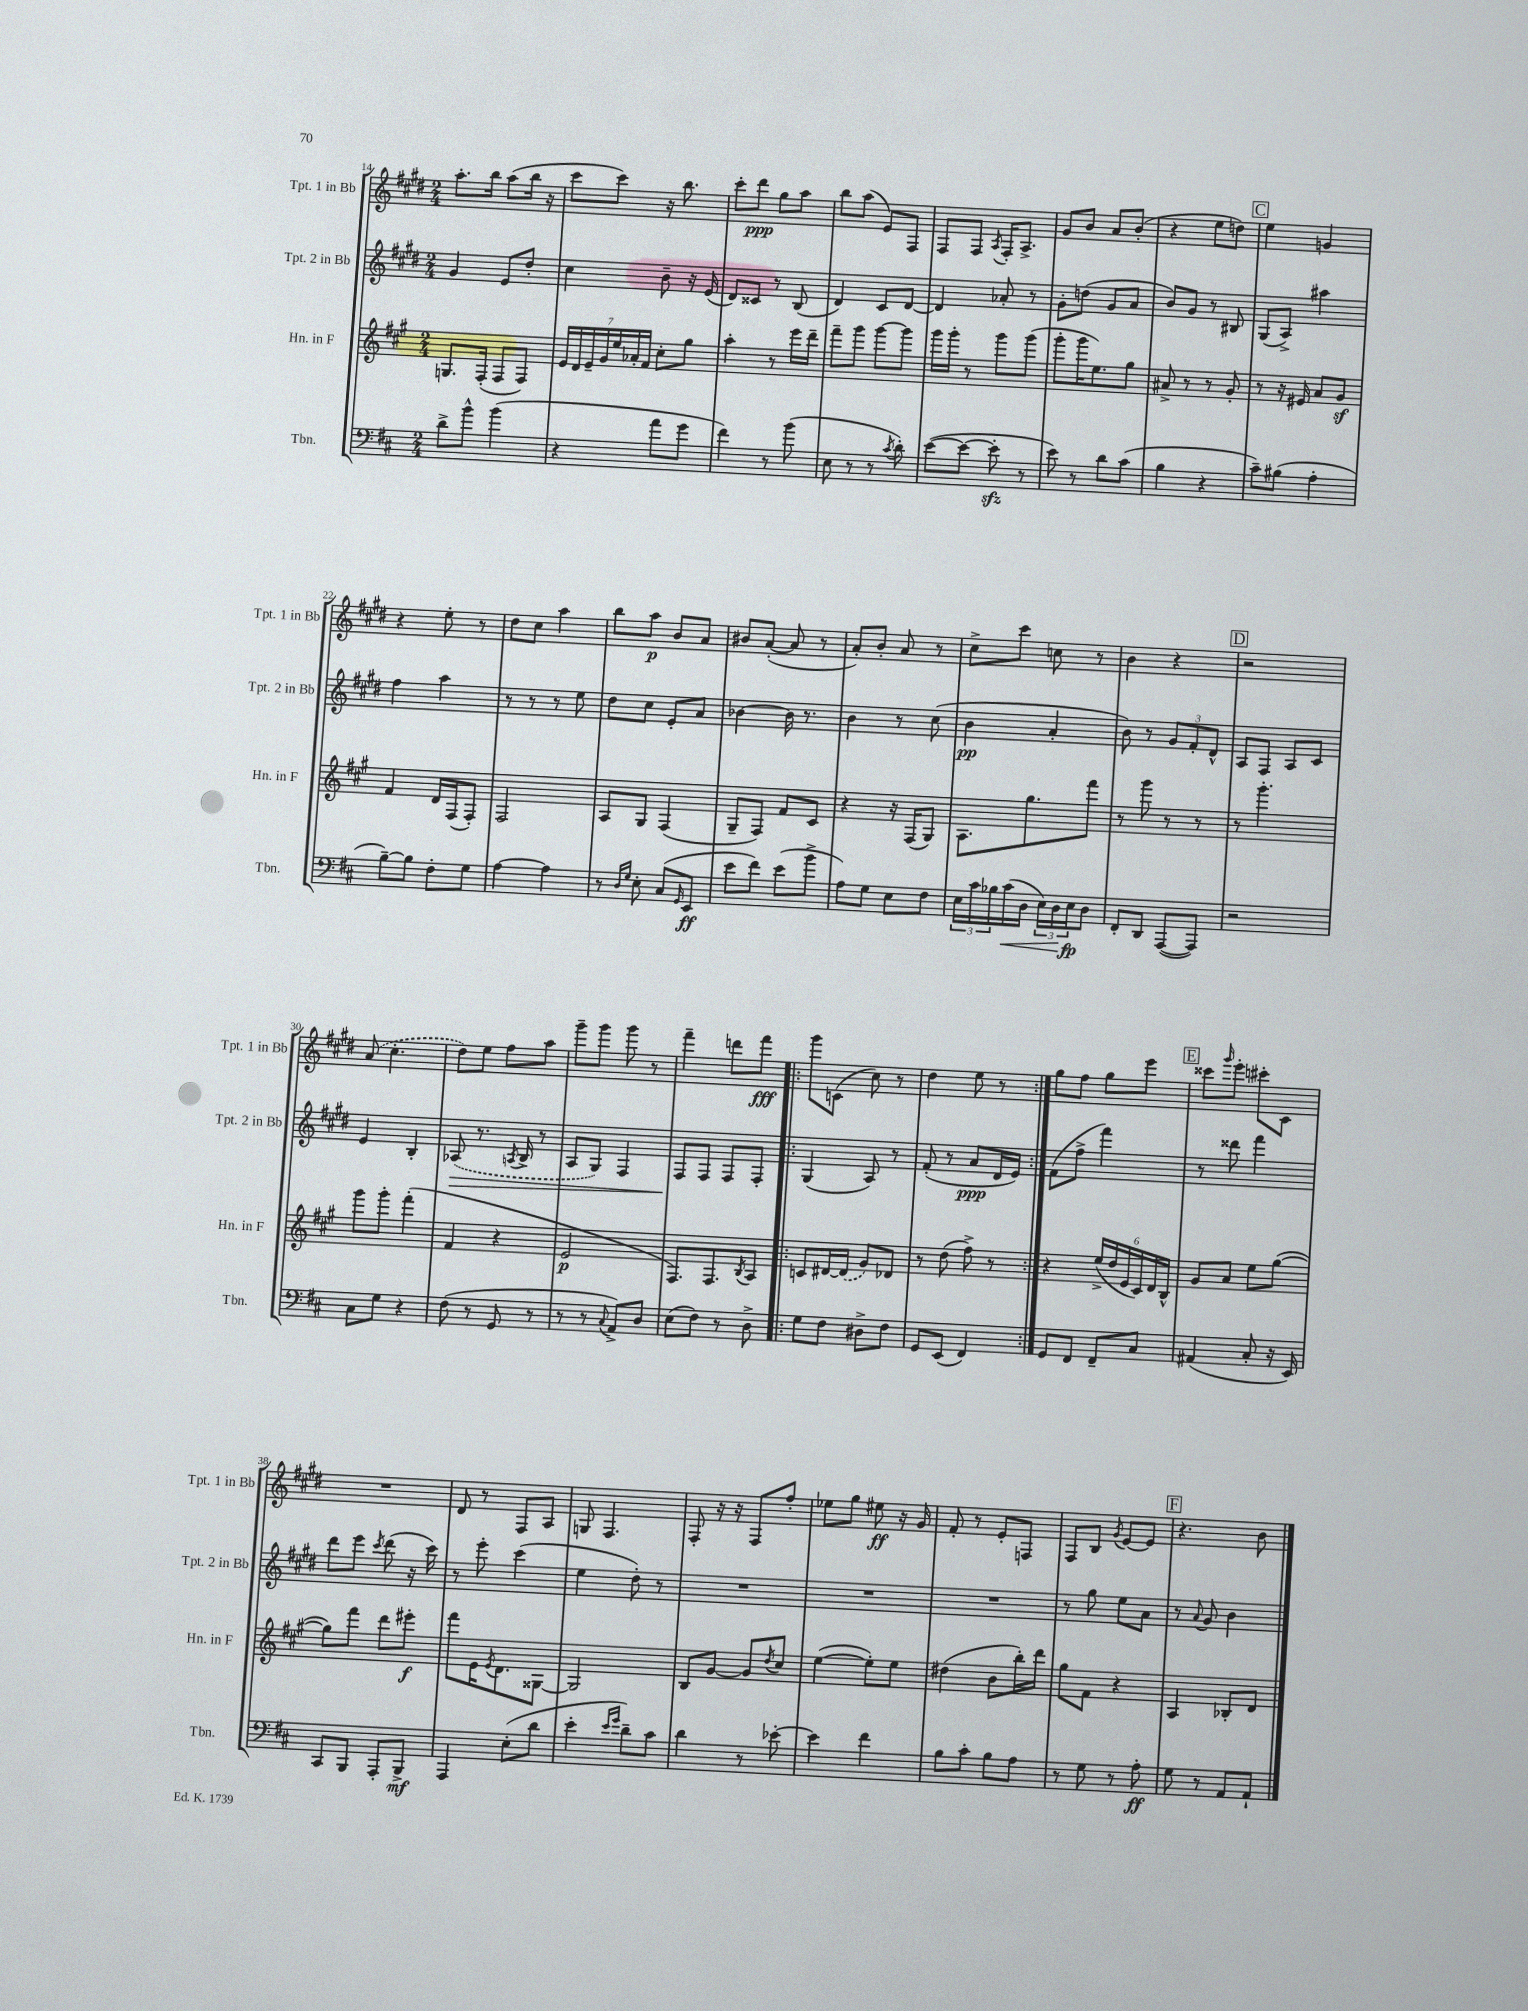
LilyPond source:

<<
\new StaffGroup <<
\new Staff = "s0" \with { instrumentName = "Tpt. 1 in Bb" shortInstrumentName = "Tpt. 1 in Bb" } {
    \clef treble \key e \major \numericTimeSignature \time 2/4
    a''8.-. b''16 a''8( b''16 r16 |
    cis'''8 cis'''8) r16 b''8. |
    cis'''8-. dis'''8\ppp gis''8 a''8 |
    b''8 a''8( e'8) fis8 |
    fis8 fis8 \acciaccatura { a8 } fis16-. a8.-> |
    gis'8 b'8 a'8 b'8-.( |
    r4 e''8 d''8) |
    \mark \markup { \box "C" } e''4 g'4 |
    r4 e''8-. r8 |
    dis''8 cis''8 a''4 |
    b''8 a''8\p b'8 a'8 |
    bis'8 a'8~-.( a'8 r8 |
    a'8-.) b'8-. a'8 r8 |
    cis''8-> cis'''8 c''8 r8 |
    b'4 r4 |
    \mark \markup { \box "D" } r2 |
    \once \slurDashed a'8( cis''4.-. |
    dis''8) e''8 fis''8 a''8 |
    gis'''8-- gis'''8 gis'''8 r8 |
    fis'''4-- d'''8 fis'''8\fff |
    \repeat volta 2 { gis'''8 c'8( cis''8) r8 |
    dis''4 e''8 r8 | }
    gis''8 fis''8 gis''8 e'''8 |
    \mark \markup { \box "E" } cisis'''8 \grace { gis'''16 } e'''8-. cis'''8-. cis'8 |
    R2 |
    dis'8 r8 fis8 a8 |
    g8 fis4. |
    fis8-. r16 r16 fis8 fis''8-. |
    ees''8 gis''8 eis''8\ff r16 gis'16 |
    fis'8-. r8 e'8-. f8 |
    fis8 b8 \acciaccatura { gis'8 } e'8~ e'8 |
    \mark \markup { \box "F" } r4. b'8 \bar "|." |
}
\new Staff = "s1" \with { instrumentName = "Tpt. 2 in Bb" shortInstrumentName = "Tpt. 2 in Bb" } {
    \clef treble \key e \major \numericTimeSignature \time 2/4
    gis'4 e'8 dis''8-. |
    cis''4 b'8-- r16 e'16( |
    dis'8) cisis'8 r8 b8( |
    dis'4) cis'8 dis'8~ |
    dis'4 aes'8-. r8 |
    gis'8-. d''8( gis'8 a'8 |
    b'8) gis'8 r8 bis8 |
    \mark \markup { \box "C" } gis8( a8->) ais''4 |
    fis''4 a''4 |
    r8 r8 r8 e''8 |
    dis''8 cis''8 e'8-. a'8 |
    bes'4~ bes'16 r8. |
    b'4 r8 cis''8( |
    b'4\pp a'4-. |
    b'8) r8 \tuplet 3/2 { gis'8 fis'8-. dis'8-^ } |
    \mark \markup { \box "D" } a8 fis8 a8 cis'8 |
    e'4 b4-. |
    \once \slurDashed aes8\>( r8. \acciaccatura { a8 } b16-> r8 |
    a8 gis8) fis4 |
    fis8\! fis8 fis8 fis8-. |
    \repeat volta 2 { gis4( a8) r8 |
    fis'8-.( r8 a'8\ppp dis'16 e'16) | }
    fis'8( fis''8-> fis'''4) |
    \mark \markup { \box "E" } r8 disis'''8 fis'''4 |
    dis'''8 e'''8 \acciaccatura { cis'''8 } dis'''8( r16 cis'''16) |
    r8 e'''8-. cis'''4( |
    e''4 dis''8-.) r8 |
    R2 |
    R2 |
    R2 |
    r8 gis''8 e''8 a'8 |
    \mark \markup { \box "F" } r8 \appoggiatura { a'8 } gis'8 b'4 \bar "|." |
}
\new Staff = "s2" \with { instrumentName = "Hn. in F" shortInstrumentName = "Hn. in F" } {
    \clef treble \key a \major \numericTimeSignature \time 2/4
    g8. fis16-.( fis8 fis8) |
    \tuplet 7/4 { e'16 d'16 e'16-- gis'16 e''16 aes'16-. fis'16 } cis''8-. gis''8 |
    a''4-. r8 e'''16 d'''16-- |
    fis'''8-- gis'''8 gis'''8~ gis'''8 |
    gis'''16 gis'''16-. r8 gis'''8 gis'''8( |
    gis'''8-. gis'''16 e''8.) gis''8 |
    ais'8-> r8 r8 gis'8-. |
    \mark \markup { \box "C" } r8 r16 eis'16 a'8 gis'8\sf |
    fis'4 d'16 fis16( fis8-.) |
    fis2 |
    a8 gis8 fis4( |
    gis8-- fis8) fis'8 cis'8 |
    r4 r16 fis16( gis8) |
    a8. gis''8. fis'''8 |
    r8 gis'''8 r8 r8 |
    \mark \markup { \box "D" } r8 gis'''4.-. |
    gis'''8 gis'''8-. fis'''4-.( |
    fis'4 r4 |
    e'2\p |
    fis8.) fis8. \acciaccatura { b8 } a8 |
    \repeat volta 2 { c'8 dis'16~ \once \slurDashed dis'16( gis'8) des'8 |
    r8 d''8( fis''8->) r8 | }
    r4 \tuplet 6/4 { e''16->( d''16 e'16 cis'16) d'16 b16-^ } |
    \mark \markup { \box "E" } gis'8 a'8 e''8 gis''8~( |
    gis''8) fis'''8 d'''8 eis'''8-.\f |
    fis'''8 e'16 \acciaccatura { e'8 } d'8. gisis8~ |
    gisis2 |
    b8 gis'8~ gis'8 \acciaccatura { d''8 } cis''8 |
    e''4~( e''8-.) e''8 |
    dis''4( b'8 b''16-.) d'''16 |
    gis''8 fis'8 r4 |
    \mark \markup { \box "F" } a4 bes8-. d'8 \bar "|." |
}
\new Staff = "s3" \with { instrumentName = "Tbn." shortInstrumentName = "Tbn." } {
    \clef bass \key d \major \numericTimeSignature \time 2/4
    d'8-> b'8-^ b'4( |
    r4 a'8 g'8 |
    fis'4) r8 b'8( |
    e8 r8 r8 \acciaccatura { cis'8 } d'8-.) |
    e'8~( e'8~ e'8-.\sfz r8 |
    e'8) r8 d'8 cis'8( |
    b4 r4 |
    \mark \markup { \box "C" } cis'8--) bis8( a4-. |
    b8~--) b8 fis8-. g8 |
    a4~ a4 |
    r8 \grace { d16 g16 } e8-. cis8( \grace { g,16 } e,8\ff |
    e'8 fis'8) e'8( b'8-> |
    a8) g8 e8 fis8 |
    \tuplet 3/2 { e16 cis'16 bes16 } cis'16\<( d16 \tuplet 3/2 { e16) d16\! e16\fp } d8 |
    fis,8-. d,8 a,,8~( a,,8) |
    \mark \markup { \box "D" } r2 |
    cis8 g8 r4 |
    fis8( r8 g,8 r8 |
    r8 r8 \appoggiatura { cis8 } a,8->) d8 |
    e8( fis8) r8 d8-> |
    \repeat volta 2 { g8 fis8 dis8-> fis8 |
    g,8 e,8( fis,4) | }
    g,8 fis,8 fis,8-- cis8 |
    \mark \markup { \box "E" } ais,4( cis8-. r16 e,16) |
    cis,8 b,,8 a,,8-. b,,8->\mf |
    a,,4 e8-.( d'8 |
    e'4-. \grace { e'16 g'16 } d'8--) cis'8 |
    d'4 r8 ees'8~-. |
    ees'4 fis'4 |
    b8 cis'8-. b8 a8 |
    r8 g8 r8 a8-.\ff |
    \mark \markup { \box "F" } g8 r8 a,8 a,8-! \bar "|." |
}
>>
>>
\layout { \context { \Score currentBarNumber = #14 } }
